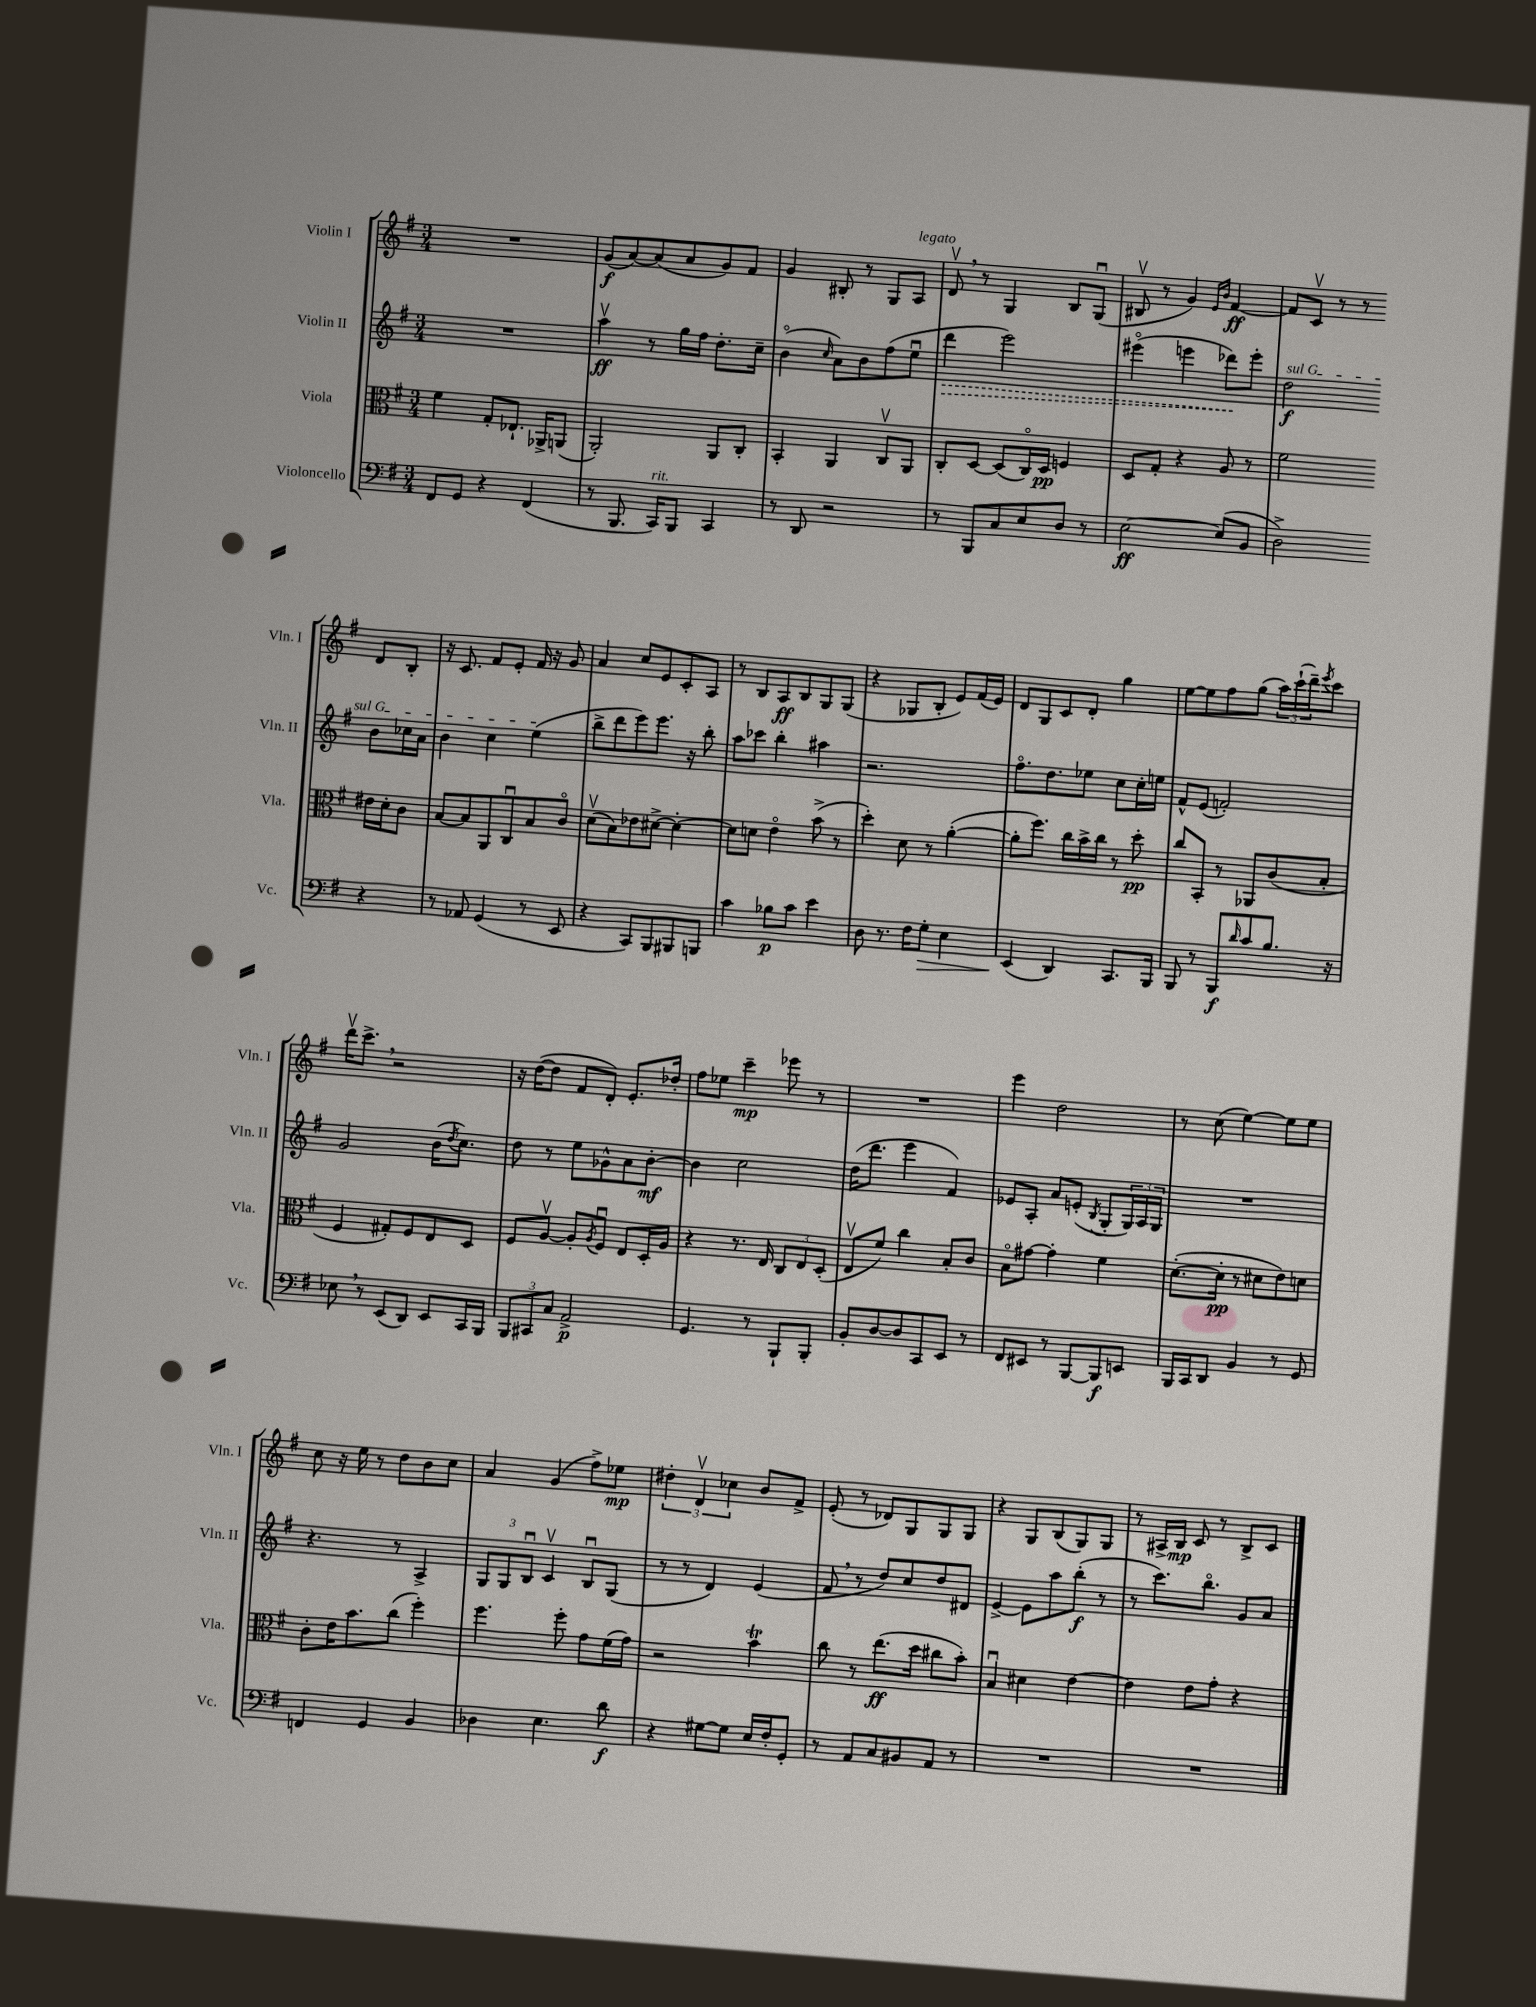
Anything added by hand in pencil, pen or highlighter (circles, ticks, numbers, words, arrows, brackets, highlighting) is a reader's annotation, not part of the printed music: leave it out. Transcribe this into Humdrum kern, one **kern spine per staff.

**kern	**kern	**kern	**kern
*staff4	*staff3	*staff2	*staff1
*clefF4	*clefC3	*clefG2	*clefG2
*k[f#]	*k[f#]	*k[f#]	*k[f#]
*M3/4	*M3/4	*M3/4	*M3/4
8FF#	4f#	2.r	2.r
8GG	.	.	.
4r	8G'	.	.
.	8.E-`	.	.
(4FF#	.	.	.
.	16AA-^	.	.
.	(8AA	.	.
=	=	=	=
8r	2AA')	4aav	(8g
8.BBB	.	.	[8a)
.	.	8r	(8a]
16CC)	.	.	.
8BBB	.	16gg	8a
.	.	16ff#	.
4CC	8AA	8.dd'	8g)
.	8C'	.	8f#
.	.	16cc~	.
=	=	=	=
8r	4BB'	(4bo	4g
8DD	.	.	.
.	.	16qqcc	.
2r	4AA	8a)	8B#'
.	.	8b	8r
.	8Cv	(8ff#	8G
.	8AA	8eeu	8A
=	=	=	=
8r	8C'	4ddd	8dv
8BBB	[8D	.	8r
8C	(8D]	2eee)	4G
8E	16Co)	.	.
.	16D	.	.
8D	4F	.	8B
8r	.	.	(8Gu
=	=	=	=
[2E	8D	(4eee#o	8B#v
.	8G'	.	8r
.	4r	4eee	4g)
.	.	.	16qqe
.	.	.	16qqb
(8E]	8A	8ddd-)	[4f#
8BB	8r	8eee'	.
=	=	=	=
2D^)	2f#	2dd	8f#]
.	.	.	8cv
.	.	.	8r
.	.	.	8r
4r	16e#	8b	8d
.	16d'	.	.
.	8c	16cc-	8B'
.	.	16a	.
=	=	=	=
8r	[8B	4b	16r
.	.	.	8.c
8AA-	8B]	.	.
(4GG	8AA	4cc	8f#
.	8Cu	.	8e'
8r	8B	(4ee	16f#
.	.	.	16r
8EE	8co	.	8g
=	=	=	=
4r	(8dv	8bb^	4a
.	8B)	8ddd	.
8CC)	8e-	8eee)	8cc
8BBB	[8d#^	8.eee	8e
8BBB#	4d#'_	.	8c'
.	.	16r	.
8BBB	.	8bb'	8A
=	=	=	=
4c	8d#]	8aa	8r
.	8d	8ccc-	8B
8B-	4eo	4bb'	8A
8c	.	.	8B
4e	(8b^	4aa#	8G
.	8r	.	(8G
=	=	=	=
8D	4dd')	2.r	4r
8.r	.	.	.
.	8d	.	8G-
16F#	.	.	.
8G'	8r	.	8B'
4E	([4a'	.	8e)
.	.	.	(16f#
.	.	.	16e)
=	=	=	=
(4EE	8a']	8.ff#o	8d
.	8.ff#)	.	8G
.	.	8.dd	.
4DD)	.	.	8c
.	16cc	.	.
.	16b^	8ee-	8d'
.	16cc	.	.
8.CC	8r	8cc	4gg
.	8dd'	16cc'	.
16BBB	.	16ee	.
=	=	=	=
8BBB	8cc	8f#^^	[8ee
8r	8BB'	(8e	8ee]
8BBB	8r	2f')	8ff#
16qqd	.	.	.
8c	8AA-	.	(8gg
8.B	(8c	.	24aa)
.	.	.	(24ccc`
.	.	.	24ddd~)
.	.	.	8qeee
.	8B'	.	8ccc
16r	.	.	.
=	=	=	=
8E-	4F#	2g	16dddv
.	.	.	8.ccc^
8r	.	.	.
(8EE	8G#')	.	2r
8DD)	8F#	.	.
8EE	8E	(16b	.
.	.	8qdd	.
.	.	8.cc)	.
16CC	8D	.	.
16BBB	.	.	.
=	=	=	=
12BBB	8F#	8dd	16r
.	.	.	([16dd
12CC#	.	.	.
.	[8Av	8r	8dd]
12C	.	.	.
2AA^	8A']	8ee	8f#
.	8qA	.	.
.	8F#u	8g-^^	8d')
.	8E	8a	8.e'
.	16D'	[8b'	.
.	16A	.	16dd-'
=	=	=	=
4.GG	4r	4b]	8ff#
.	.	.	8ee-
.	8.r	2cc	4ccc~
8r	.	.	.
.	16E	.	.
8BBB`	12C	.	8eee-
.	12E	.	.
8BBB'	.	.	8r
.	(12D'	.	.
=	=	=	=
8BB'	8Ev	(16dd	2.r
.	.	8.ddd	.
[8D	8f#)	.	.
8D]	4cc	4eee	.
8CC	.	.	.
8EE	8B'	4f#)	.
8r	8c	.	.
=	=	=	=
8FF#	8Bo	8e-	4eee
8EE#	[8g#	8A'	.
8r	4g#']	8a	2dd
[8BBB	.	(8e'	.
.	.	8qB	.
8BBB]	4f#	8G'	.
8EE	.	24G)	.
.	.	24A	.
.	.	24G	.
=	=	=	=
16BBB	([8.d'	2.r	8r
16CC	.	.	.
8DD	.	.	(8cc
.	16d']	.	.
4BB	8r	.	[4ee)
.	8d#	.	.
8r	8e)	.	8ee]
8GG	8d	.	8ee
=	=	=	=
4FF	8c'	4.r	8cc
.	16e	.	16r
.	8.b	.	16ee
4GG	.	.	8r
.	(8cc	8r	8dd
4BB	4ff#')	4A^	8b
.	.	.	8cc
=	=	=	=
4D-	4.ff#	12G	4a
.	.	12G	.
.	.	12Bu	.
4.E	.	4cv	(4g
.	8ff#'	.	.
.	8g	8Bu	8ff#^)
8d	(16f#	(8G	8ee-
.	16g)	.	.
=	=	=	=
4r	2r	8r	6dd#'
.	.	8r	.
.	.	.	6dv
[8G#	.	4d)	.
.	.	.	6cc-
8G#]	.	.	.
16E	4b	(4e	8b
16F#'	.	.	.
8GG'	.	.	8f#^
=	=	=	=
8r	8cc	8f#	(8e'
8AA	8r	8r	8r
8C	(8.ee	8dd)	8d-)
8BB#	.	8cc	8G
.	16dd	.	.
8AA	8cc#	8dd	8G
8r	8b')	8d#	8G
=	=	=	=
2.r	4Bu	[4e^	4r
.	4d#	8e]	8G
.	.	8aa	(8B
.	[4e	(8bb'	8G)
.	.	8r	8G
=	=	=	=
2.r	4e]	8r	8r
.	.	8.ccc)	16A#^
.	.	.	16B
.	8e	.	8c
.	.	8.bbo	.
.	8g'	.	8r
.	4r	8g	8B^
.	.	8a	8c
==	==	==	==
*-	*-	*-	*-
